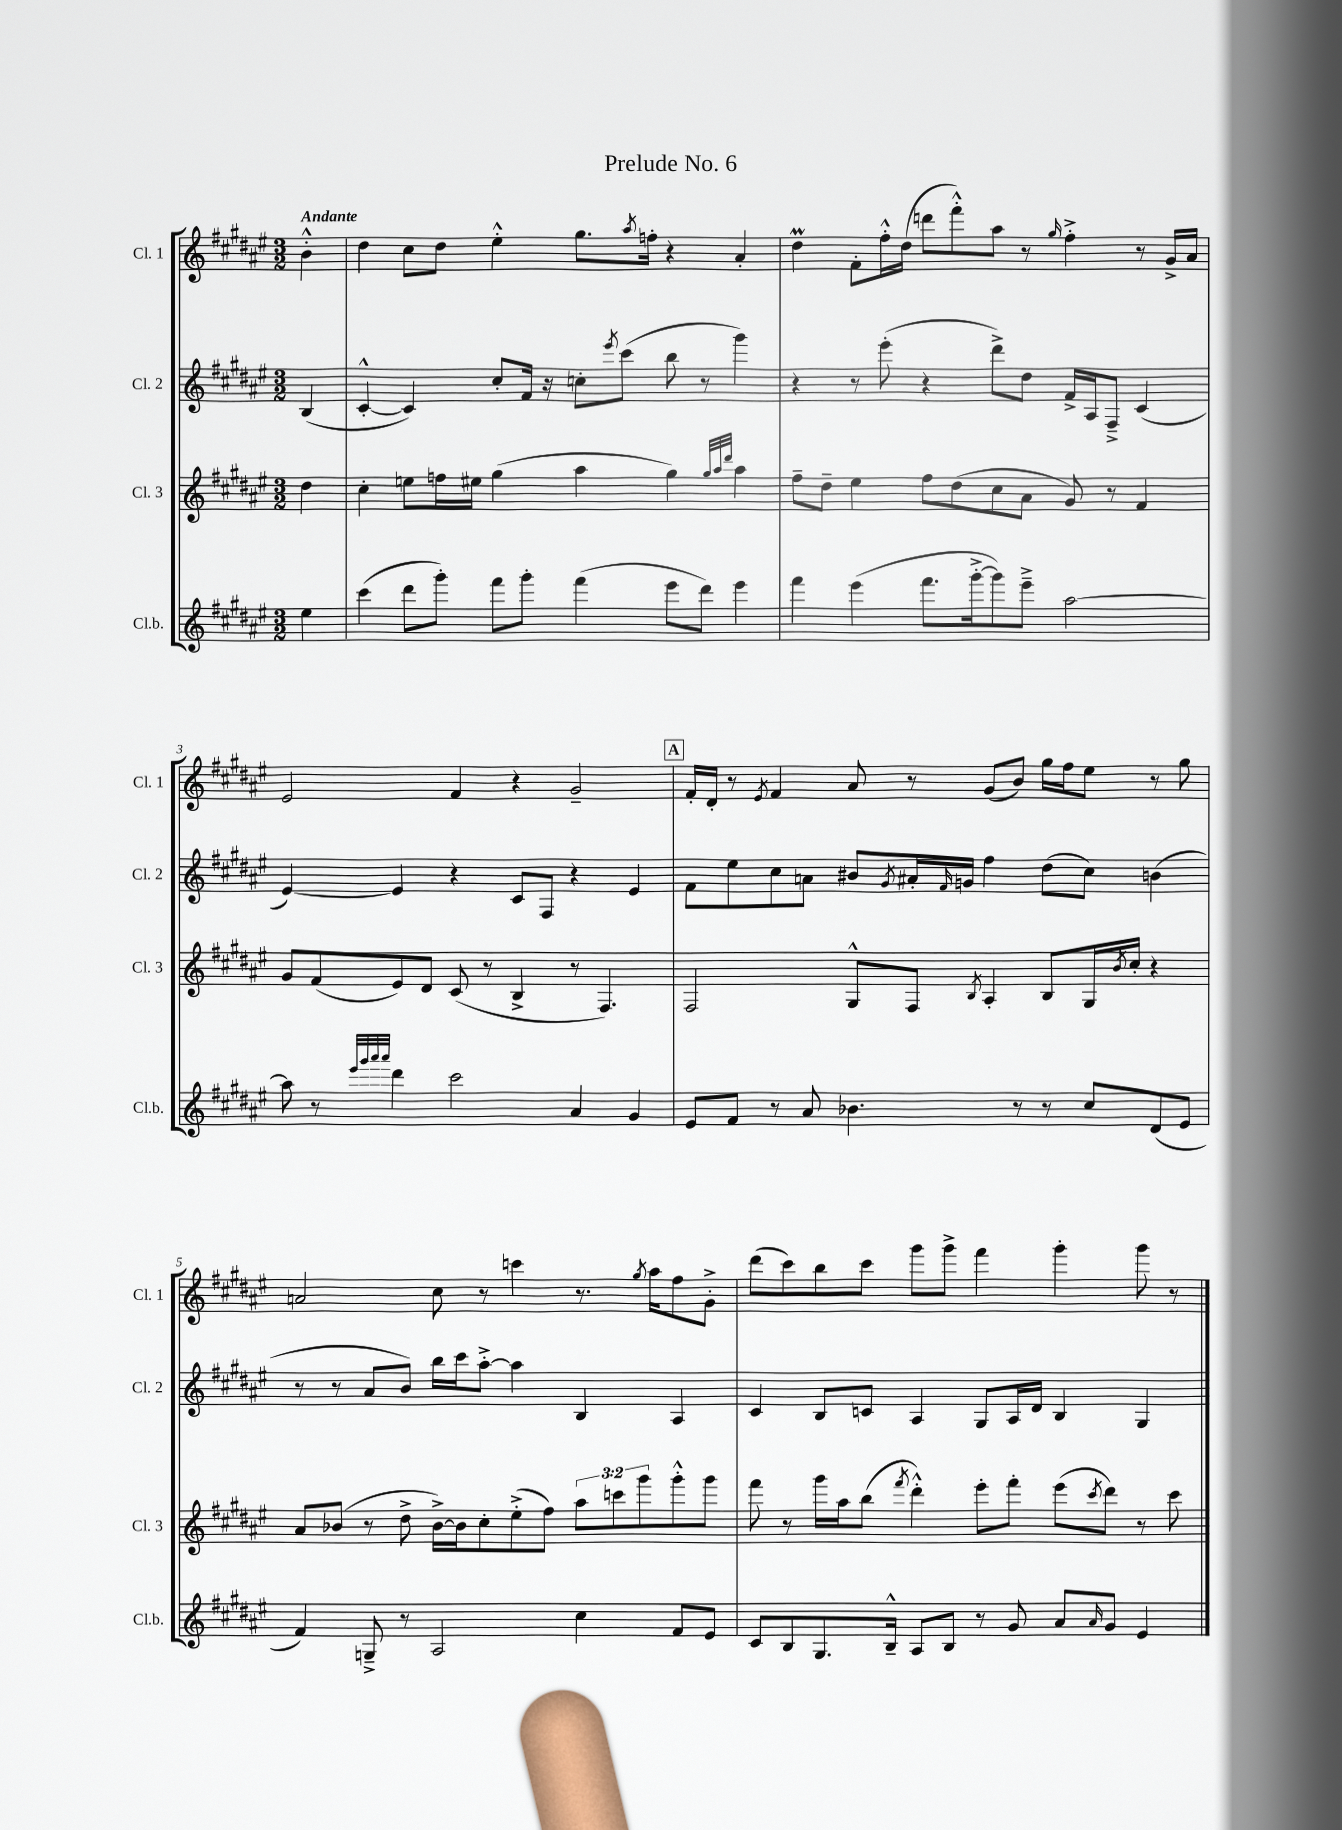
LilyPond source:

\header { title = "Prelude No. 6" }
<<
\new StaffGroup <<
\new Staff = "s0" \with { instrumentName = "Cl. 1" shortInstrumentName = "Cl. 1" } {
    \clef treble \key fis \major \numericTimeSignature \time 3/2 \partial 4 \tempo "Andante"
    b'4-.-^ |
    dis''4 cis''8 dis''8 eis''4-.-^ gis''8. \acciaccatura { ais''8 } f''16-. r4 ais'4-. |
    dis''4\prall fis'8-. fis''16-.-^ dis''16( d'''8 fis'''8-.-^) ais''8 r8 \grace { gis''16 } fis''4-.-> r8 gis'16-> ais'16 |
    eis'2 fis'4 r4 gis'2-- |
    \mark \markup { \box "A" } fis'16-. dis'16-. r8 \acciaccatura { eis'8 } fis'4 ais'8 r8 gis'8( b'8) gis''16 fis''16 eis''8 r8 gis''8 |
    a'2 cis''8 r8 c'''4 r8. \acciaccatura { gis''8 } ais''16 fis''8 gis'8-.-> |
    dis'''8( cis'''8) b''8 cis'''8 gis'''8 gis'''8-> fis'''4 gis'''4-. gis'''8 r8 \bar "|." |
}
\new Staff = "s1" \with { instrumentName = "Cl. 2" shortInstrumentName = "Cl. 2" } {
    \clef treble \key fis \major \numericTimeSignature \time 3/2 \partial 4
    b4( |
    cis'4~-.-^ cis'4) cis''8-. fis'16 r16 c''8-. \acciaccatura { eis'''8 } cis'''8( b''8 r8 gis'''4) |
    r4 r8 eis'''8-.( r4 dis'''8->) dis''8 fis'16-> ais16 fis8---> cis'4( |
    eis'4~) eis'4 r4 cis'8 fis8 r4 eis'4 |
    \mark \markup { \box "A" } fis'8 eis''8 cis''8 a'8 bis'8 \acciaccatura { gis'8 } ais'16-. \grace { fis'16 } g'16 fis''4 dis''8( cis''8) b'4( |
    r8 r8 ais'8 b'8) b''16 cis'''16 ais''8~-.-> ais''4 b4 ais4 |
    cis'4 b8 c'8 ais4 gis8 ais16 dis'16 b4 gis4 \bar "|." |
}
\new Staff = "s2" \with { instrumentName = "Cl. 3" shortInstrumentName = "Cl. 3" } {
    \clef treble \key fis \major \numericTimeSignature \time 3/2 \override Staff.TupletNumber.text = #tuplet-number::calc-fraction-text \partial 4
    dis''4 |
    cis''4-. e''8 f''16 eis''16 gis''4( ais''4 gis''4) \grace { gis''32 ais''32 dis'''32 } ais''4 |
    fis''8-- dis''8-- eis''4 fis''8 dis''8( cis''8 ais'8 gis'8) r8 fis'4 |
    gis'8 fis'8( eis'8) dis'8 cis'8( r8 b4-> r8 fis4.) |
    \mark \markup { \box "A" } fis2 gis8-^ fis8 \acciaccatura { b8 } ais4-. b8 gis16 \acciaccatura { b'8 } cis''16-. r4 |
    ais'8 bes'8( r8 dis''8-> bes'16~->) bes'16 cis''8-. eis''8-.->( fis''8) \tuplet 3/2 { ais''8 c'''8 gis'''8 } gis'''8-.-^ gis'''8 |
    fis'''8 r8 gis'''16 ais''16 b''8( \acciaccatura { fis'''8 } dis'''4-.-^) eis'''8-. fis'''8-. eis'''8( \acciaccatura { cis'''8 } dis'''8) r8 cis'''8 \bar "|." |
}
\new Staff = "s3" \with { instrumentName = "Cl.b." shortInstrumentName = "Cl.b." } {
    \clef treble \key fis \major \numericTimeSignature \time 3/2 \partial 4
    eis''4 |
    cis'''4( dis'''8 gis'''8-.) fis'''8 gis'''8-. fis'''4( eis'''8 dis'''8) eis'''4 |
    fis'''4 eis'''4( fis'''8. gis'''16~-.-> gis'''8) eis'''8---> ais''2~ |
    ais''8 r8 \grace { eis'''32 gis'''32 ais'''32 ais'''32 } dis'''4 cis'''2 ais'4 gis'4 |
    \mark \markup { \box "A" } eis'8 fis'8 r8 ais'8 bes'4. r8 r8 cis''8 dis'8( eis'8 |
    fis'4) g8---> r8 ais2 cis''4 fis'8 eis'8 |
    cis'8 b8 gis8. b16---^ ais8 b8 r8 gis'8 ais'8 \grace { ais'16 } gis'8 eis'4 \bar "|." |
}
>>
>>
